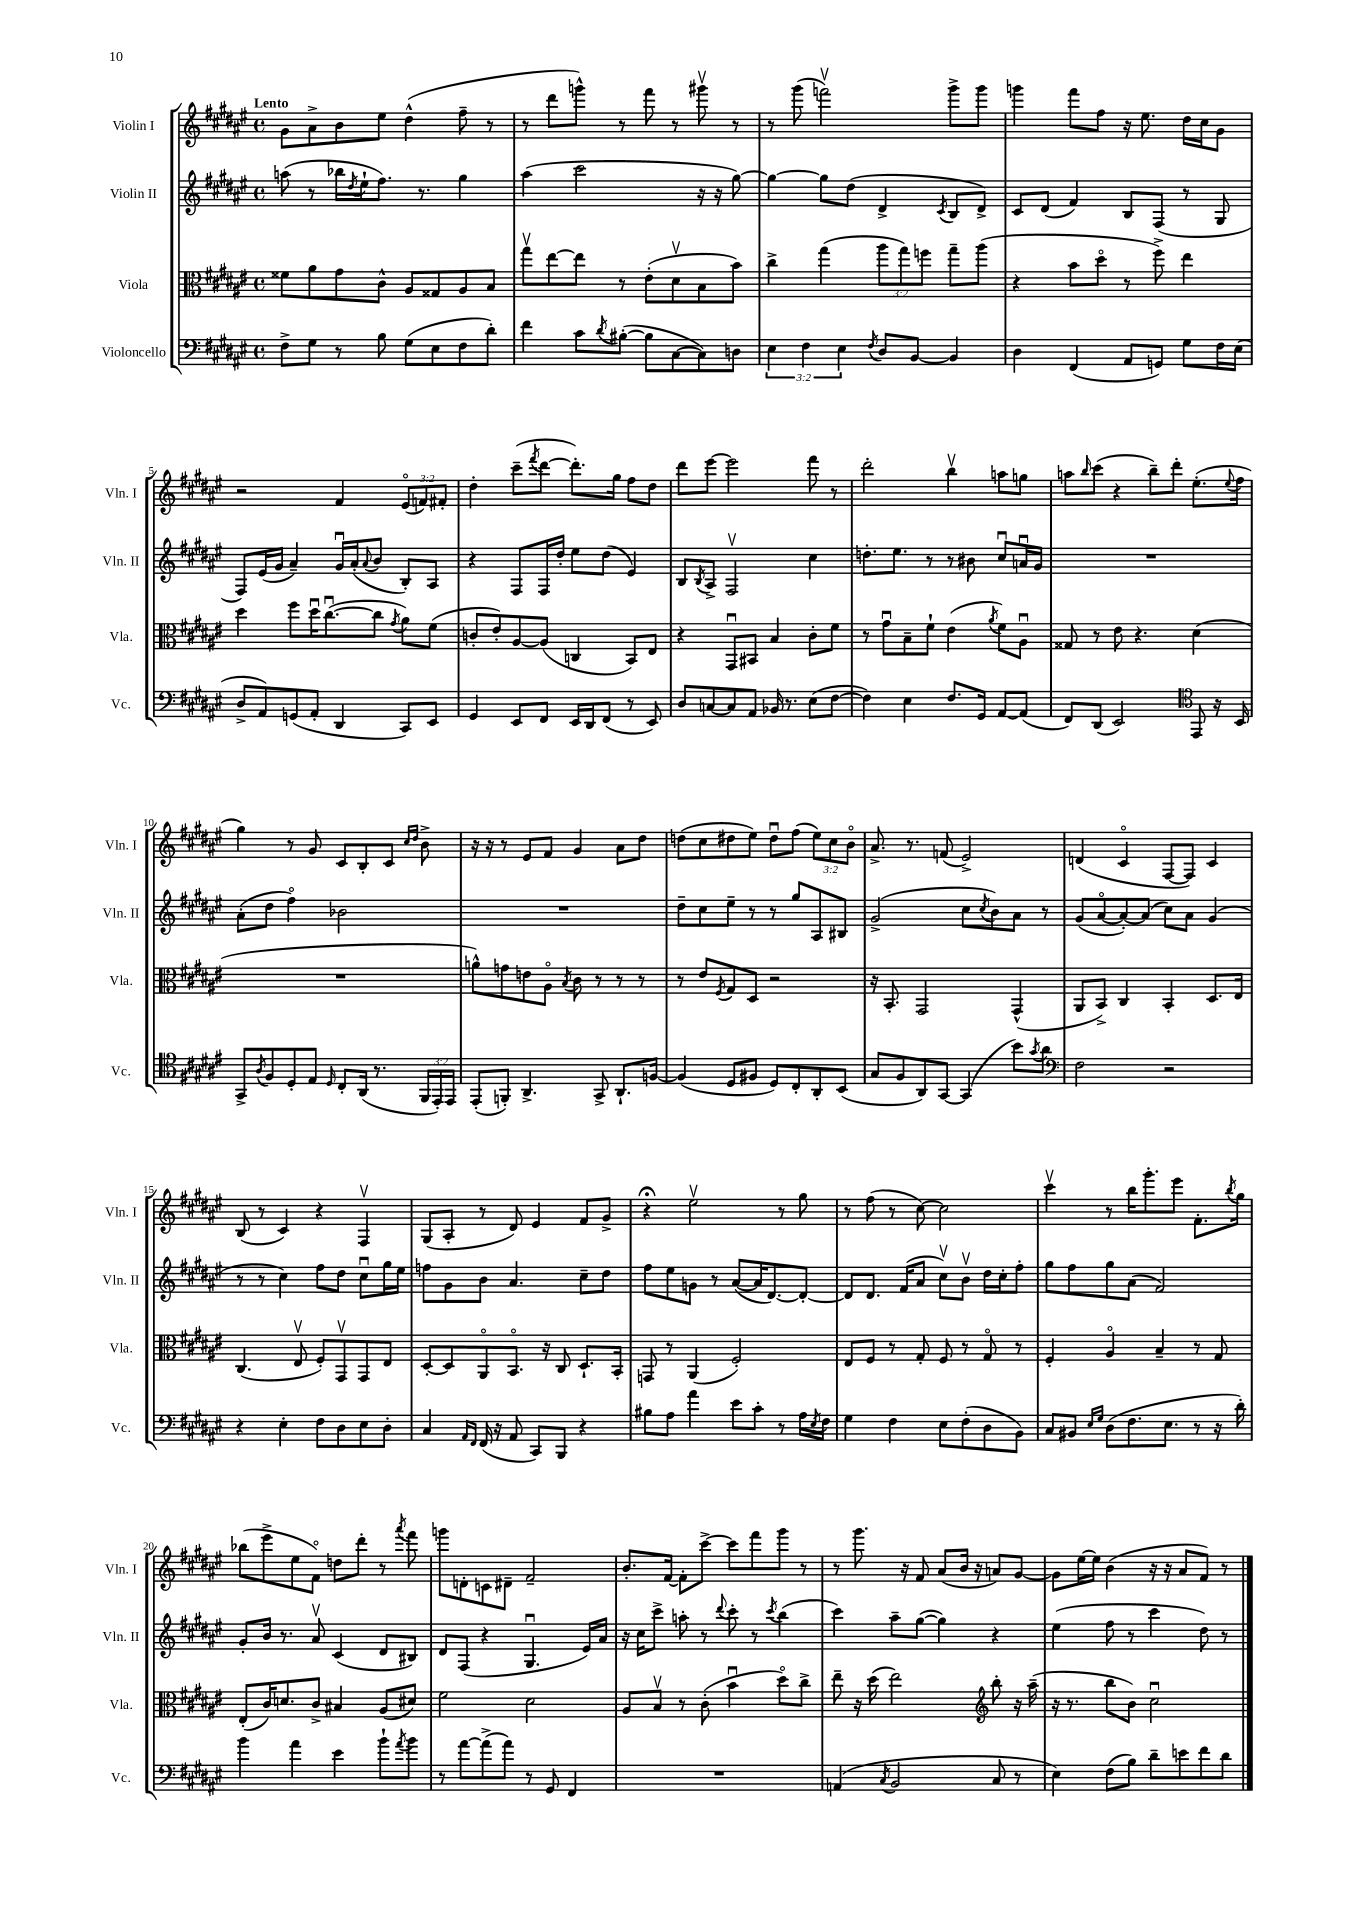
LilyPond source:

<<
\new StaffGroup <<
\new Staff = "s0" \with { instrumentName = "Violin I" shortInstrumentName = "Vln. I" } {
    \clef treble \key fis \major \defaultTimeSignature \time 4/4 \override Staff.TupletNumber.text = #tuplet-number::calc-fraction-text \tempo "Lento"
    gis'8 ais'8-> b'8 eis''8 dis''4-^( fis''8-- r8 |
    r8 dis'''8 g'''8-^) r8 fis'''8 r8 gis'''8\upbow r8 |
    r8 gis'''8( f'''2\upbow) gis'''8-> gis'''8 |
    g'''4 fis'''8 fis''8 r16 eis''8. dis''16 cis''16 gis'8 |
    r2 fis'4 \tuplet 3/2 { eis'8\flageolet( f'8) fis'8-. } |
    dis''4-. cis'''8--( \acciaccatura { fis'''8 } dis'''8~ dis'''8.-.) gis''16 fis''8 dis''8 |
    dis'''8 eis'''8~ eis'''2 fis'''8 r8 |
    dis'''2-. b''4\upbow a''8 g''8 |
    a''8 \grace { b''16 } cis'''8( r4 b''8--) dis'''8-. eis''8.-.( \appoggiatura { eis''8 } fis''16 |
    gis''4) r8 gis'8 cis'8 b8-. cis'8 \grace { cis''16 dis''16 } b'8-> |
    r16 r16 r8 eis'8 fis'8 gis'4 ais'8 dis''8 |
    d''8( cis''8 dis''8 eis''8) dis''8\downbow fis''8( \tuplet 3/2 { eis''8) cis''8 b'8\flageolet } |
    ais'8.-> r8. f'8( eis'2->) |
    d'4( cis'4\flageolet fis8~ fis8) cis'4 |
    b8( r8 cis'4) r4 fis4\upbow |
    gis8( ais8-. r8 dis'8) eis'4 fis'8 gis'8-> |
    r4\fermata eis''2\upbow r8 gis''8 |
    r8 fis''8( r8 cis''8~) cis''2 |
    cis'''4\upbow r8 b''16 gis'''8.-. eis'''8 fis'8.-. \acciaccatura { b''8 } gis''16 |
    bes''8( eis'''8-> eis''8 fis'8\flageolet) d''8 dis'''8-. r8 \acciaccatura { ais'''8 } fis'''8 |
    g'''8 d'8-. c'8 dis'8-- fis'2-- |
    b'8.-. fis'16~ fis'8-. cis'''8~-> cis'''8 fis'''8 gis'''8 r8 |
    r8 gis'''8. r16 fis'8 ais'8( b'16 r16 a'8) gis'8~ |
    gis'8 eis''16~ eis''16 b'4( r16 r16 ais'8 fis'8) r8 \bar "|." |
}
\new Staff = "s1" \with { instrumentName = "Violin II" shortInstrumentName = "Vln. II" } {
    \clef treble \key fis \major \defaultTimeSignature \time 4/4
    a''8( r8 bes''16 \acciaccatura { dis''8 } eis''16-! fis''8.) r8. gis''4 |
    ais''4( cis'''2 r16 r16 gis''8~) |
    gis''4~ gis''8 dis''8( dis'4-> \acciaccatura { cis'8 } b8 dis'8->) |
    cis'8 dis'8( fis'4) b8 fis8( r8 gis8 |
    fis8) eis'16( gis'16 ais'4--) gis'16\downbow ais'16-.( \appoggiatura { ais'8 } b'8 b8-.) ais8 |
    r4 fis8 fis16 dis''16-. eis''8 dis''8( eis'4) |
    b8 \acciaccatura { b8 } ais8-> fis2\upbow cis''4 |
    d''8.-. eis''8. r8 r8 bis'8 cis''8\downbow a'16\downbow gis'16 |
    R1 |
    ais'8-.( dis''8 fis''4\flageolet) bes'2 |
    R1 |
    dis''8-- cis''8 eis''8-- r8 r8 gis''8 ais8 bis8 |
    gis'2->( cis''8 \acciaccatura { cis''8 } b'8) ais'8 r8 |
    gis'8( ais'8~\flageolet ais'8~-.) ais'8( cis''8) ais'8 gis'4( |
    r8 r8 cis''4) fis''8 dis''8 cis''8\downbow gis''16 eis''16 |
    f''8 gis'8 b'8 ais'4. cis''8-- dis''8 |
    fis''8 eis''8 g'8 r8 ais'8~( ais'16 dis'8.~) dis'8~-. |
    dis'8 dis'8. fis'16( ais'8 cis''8\upbow) b'8\upbow dis''16 cis''16-. fis''8-. |
    gis''8 fis''8 gis''8 ais'8( fis'2) |
    gis'8-. b'16 r8. ais'8\upbow cis'4( dis'8 bis8) |
    dis'8 fis8( r4 gis4.\downbow eis'16) ais'16 |
    r16 cis''16 cis'''8-> a''8-. r8 \appoggiatura { dis'''8 } cis'''8-. r8 \acciaccatura { cis'''8 } b''4( |
    cis'''4) ais''8-- gis''8~( gis''4) r4 |
    eis''4( fis''8 r8 cis'''4 dis''8) r8 \bar "|." |
}
\new Staff = "s2" \with { instrumentName = "Viola" shortInstrumentName = "Vla." } {
    \clef alto \key fis \major \defaultTimeSignature \time 4/4 \override Staff.TupletNumber.text = #tuplet-number::calc-fraction-text
    fisis'8 ais'8 gis'8 cis'8-^ ais8 gisis8 ais8 b8 |
    gis''8\upbow eis''8~ eis''8 r8 eis'8-.( dis'8\upbow b8 b'8) |
    cis''4-> gis''4( \tuplet 3/2 { ais''8 gis''8) f''8 } gis''8-- ais''8( |
    r4 b'8 dis''8\flageolet r8 fis''8->) eis''4 |
    dis''4 fis''8 dis''16\downbow cis''8.~\downbow( cis''8 \acciaccatura { gis'8 } ais'8) fis'8( |
    c'8-. eis'8-.) ais8~ ais8( c4 b,8) eis8 |
    r4 gis,8\downbow bis,8 b4 cis'8-. fis'8 |
    r8 gis'8\downbow b8-- fis'8-! eis'4( \acciaccatura { ais'8 } fis'8) ais8\downbow |
    gisis8 r8 eis'8 r4. dis'4( |
    R1 |
    a'8-^) g'8 e'8 ais8\flageolet \acciaccatura { b8 } cis'8 r8 r8 r8 |
    r8 eis'8 \acciaccatura { fis8 } gis8 dis8 r2 |
    r16 b,8.-. gis,2 gis,4-^( |
    ais,8 b,8->) cis4 b,4-. dis8. eis16 |
    cis4.( eis8\upbow fis8-.) gis,8\upbow gis,8 eis8 |
    dis8~-. dis8 ais,8\flageolet b,8.\flageolet r16 cis8 dis8.-! b,16-. |
    g,8 r8 ais,4( fis2-.) |
    eis8 fis8 r8 gis8-. fis8 r8 gis8\flageolet r8 |
    fis4-. ais4\flageolet b4-- r8 gis8 |
    eis8-.( cis'16) d'8. cis'8-> bis4 ais8( dis'8) |
    fis'2 dis'2 |
    ais8 b8\upbow r8 cis'8-.( b'4\downbow dis''8\flageolet) cis''8-> |
    eis''8-- r16 dis''16( eis''2) \clef treble b''8-. r16 ais''16--( |
    r16 r8. b''8 b'8) cis''2\downbow \bar "|." |
}
\new Staff = "s3" \with { instrumentName = "Violoncello" shortInstrumentName = "Vc." } {
    \clef bass \key fis \major \defaultTimeSignature \time 4/4 \override Staff.TupletNumber.text = #tuplet-number::calc-fraction-text
    fis8-> gis8 r8 b8 gis8( eis8 fis8 dis'8-.) |
    fis'4 cis'8 \acciaccatura { dis'8 } bis8~-.( bis8 cis8~ cis8) d8 |
    \tuplet 3/2 { eis4 fis4 eis4 } \acciaccatura { fis8 } dis8 b,8~ b,4 |
    dis4 fis,4( ais,8 g,8) gis8 fis16 eis16( |
    dis8-> ais,8) g,8( ais,8-. dis,4 cis,8) eis,8 |
    gis,4 eis,8 fis,8 eis,16 dis,16 fis,8( r8 eis,8) |
    dis8 c8~ c8 ais,8 bes,16 r8. eis8( fis8~ |
    fis4) eis4 fis8. gis,16 ais,8~ ais,8( |
    fis,8) dis,8( eis,2) \clef tenor eis,8 r16 b,16 |
    gis,8-> \acciaccatura { ais8 } fis8 dis8-. eis8 \grace { dis16 } cis8-. ais,16( r8. \tuplet 3/2 { fis,16 eis,16-.) eis,16 } |
    eis,8-.( f,8-.) ais,4.-> gis,8-> ais,8.-! f16~ |
    f4( dis8 fis8 dis8) cis8-. ais,8-. b,8( |
    gis8 fis8 ais,8) gis,8~ gis,4( b'8) \acciaccatura { gis'8 } ais'8 |
    \clef bass fis2 r2 |
    r4 eis4-. fis8 dis8 eis8 dis8-. |
    cis4 \grace { ais,16 fis,16 } fis,16( r16 ais,8 cis,8) b,,8 r4 |
    bis8 ais8 ais'4 eis'8 cis'8-. r8 ais16 \acciaccatura { eis8 } fis16 |
    gis4 fis4 eis8 fis8-.( dis8 b,8) |
    cis8 bis,8 \grace { eis16 gis16 } dis8( fis8. eis8. r8 r16 dis'16-.) |
    b'4 ais'4 eis'4 b'8-! \acciaccatura { ais'8 } b'8 |
    r8 ais'8~ ais'8->( ais'8) r8 gis,8 fis,4 |
    R1 |
    a,4( \acciaccatura { cis8 } b,2 cis8 r8 |
    eis4) fis8( b8) dis'8-- e'8 fis'8 dis'8 \bar "|." |
}
>>
>>
